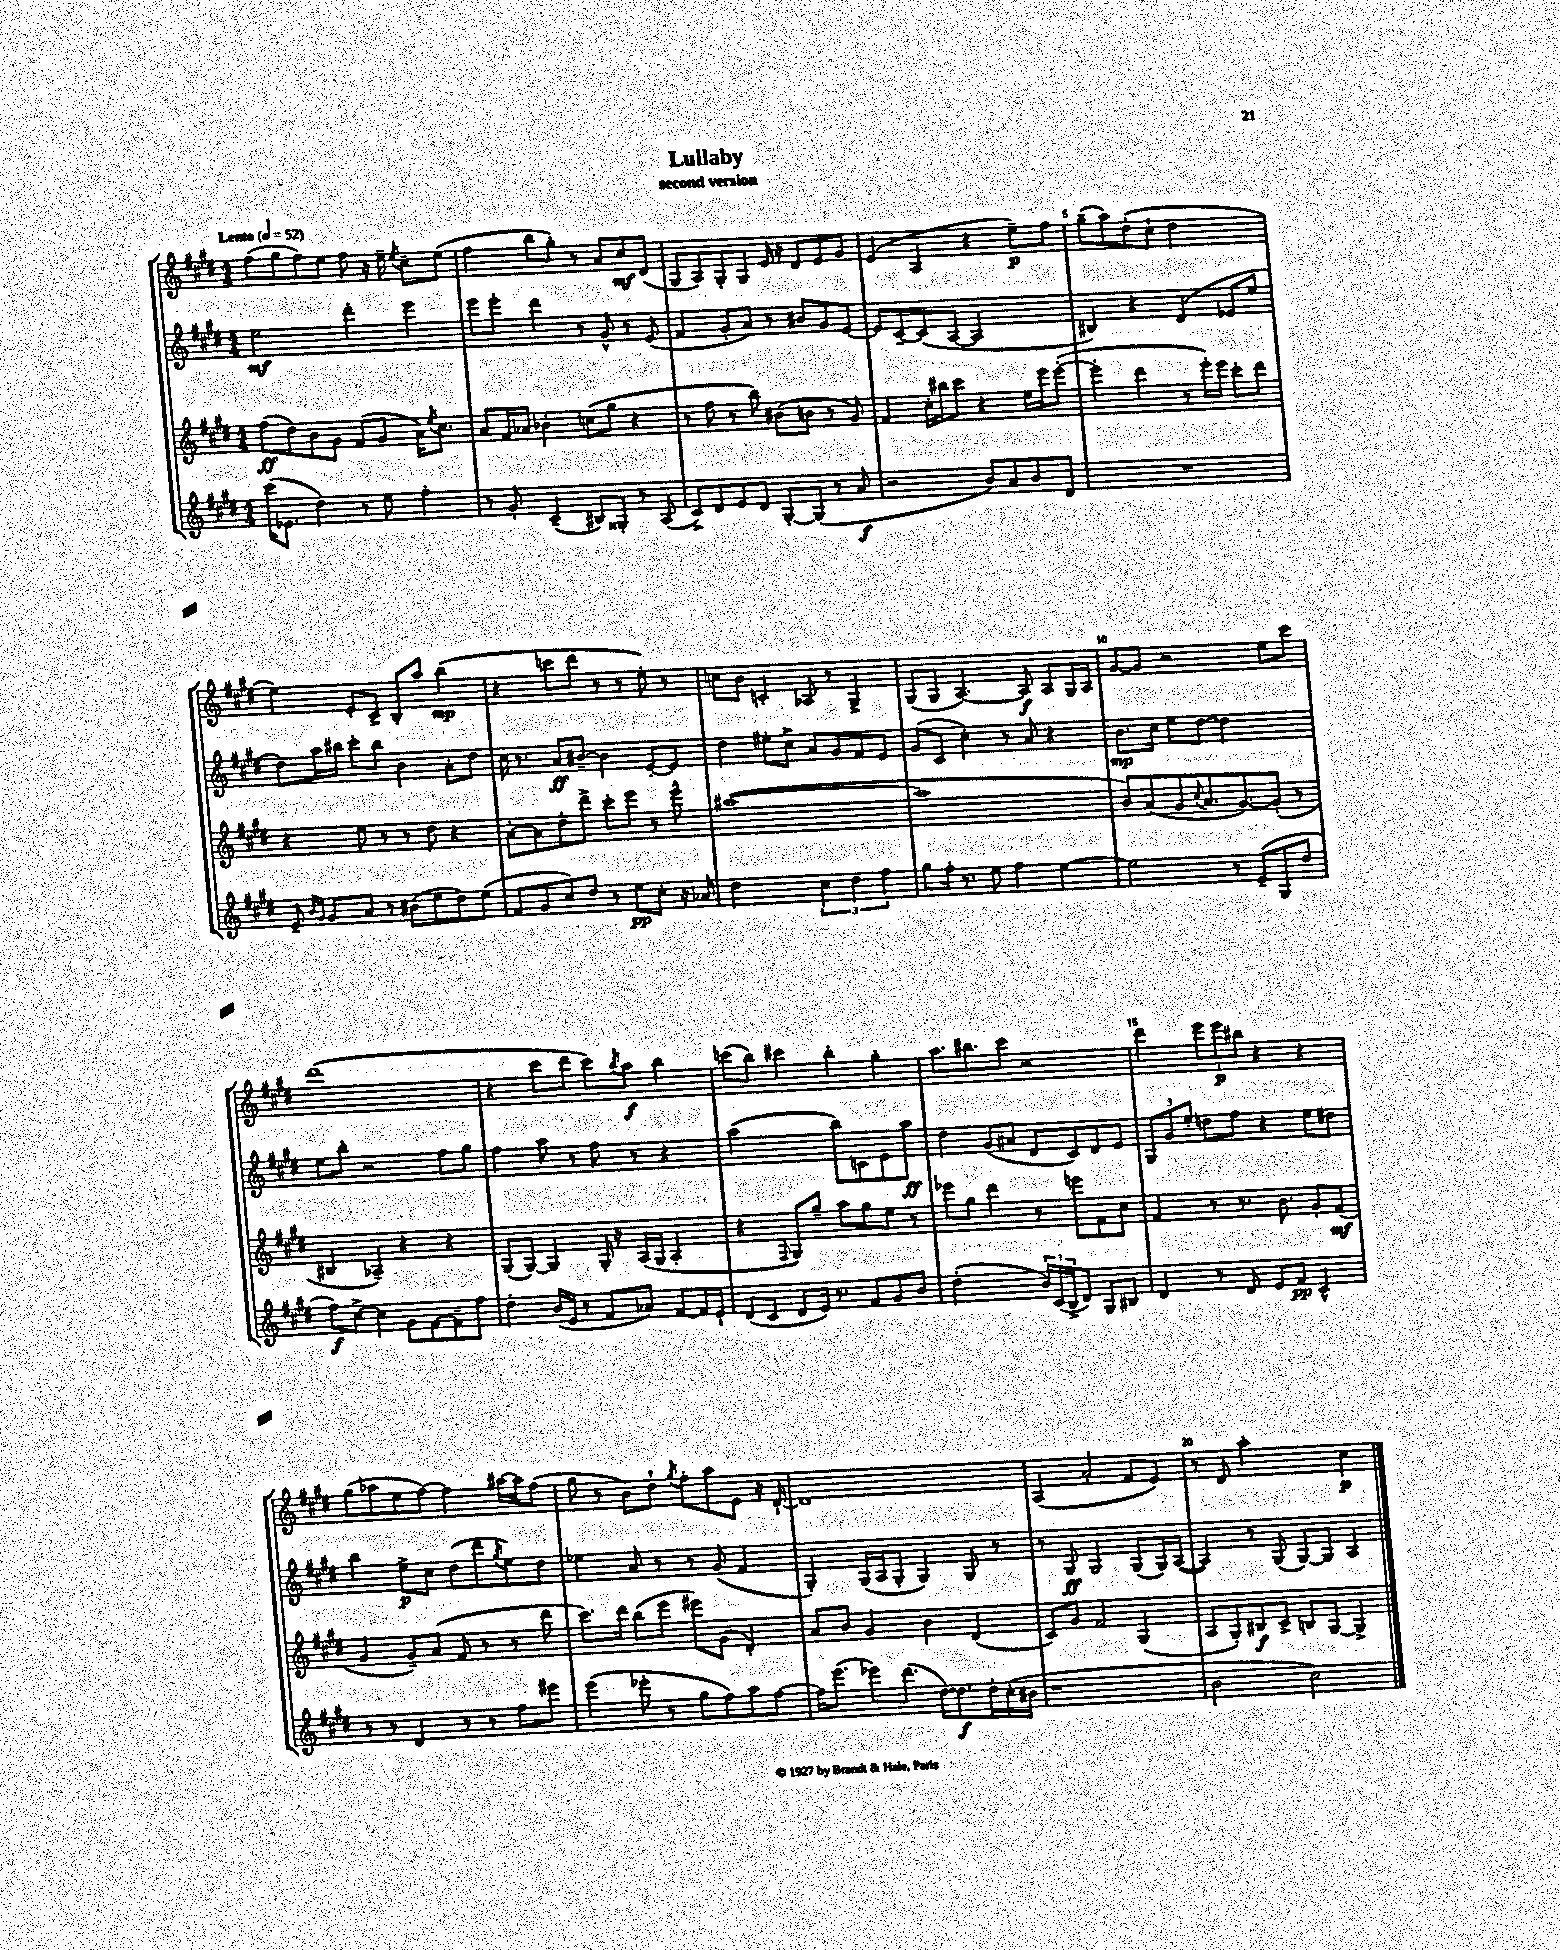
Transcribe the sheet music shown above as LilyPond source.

\header { title = "Lullaby" subtitle = "second version" }
<<
\new StaffGroup <<
\new Staff = "s0" {
    \clef treble \key e \major \numericTimeSignature \time 4/4 \tempo "Lento" 4 = 52
    fis''8( gis''8 fis''8) e''8 fis''8 r16 e''16-- \acciaccatura { e''8 } cis''8-- e''8( |
    fis''4 b''8 gis''8-.) r8 a'8 cis''8\mf dis'8( |
    gis8 a8) gis8-. gis8 e'16 r16 dis'8 e'8 gis'8 |
    e'4( a4 r4 e''8--\p) fis''8 |
    gis''8--( a''8) dis''8-.( cis''8-! dis''2 |
    e''4) e'8-. cis'8-> b8-. a''8 b''4\mp( |
    r4 c'''8 dis'''8 r8 r8 e''8-.) r8 |
    c''8 b'8 c'4-. aes8 r8 gis4-> |
    gis8( gis8 a4.~) a8\f a8 gis16 a16 |
    gis'8~ gis'8 r2 e''8 cis'''8 |
    dis'''1( |
    r4 cis'''8 dis'''8 cis'''8) \acciaccatura { b''8 } a''8\f b''4 |
    c'''8( b''8) cis'''4 b''4-. gis''4-. |
    a''8. bis''8. cis'''8 r2 |
    dis'''4 \tuplet 3/2 { e'''8 e'''8\p bis''8 } r4 r4 |
    gis''8( aes''8 e''8 fis''8~) fis''4 ais''16~ ais''16 fis''8( |
    gis''8 r8 b'8) dis''8-! \acciaccatura { gis''8 } fis''8-. a''8 e'8 r16 dis'16~-! |
    dis'1 |
    a4( a'2-. fis'8 e'8) |
    r8 dis'8 a''2-. cis''4\p \bar "|." |
}
\new Staff = "s1" {
    \clef treble \key e \major \numericTimeSignature \time 4/4
    e''2\mf dis'''4-. e'''4 |
    e'''8 e'''8-. dis'''4 r8 gis'8-^ r8 e'8( |
    fis'4 gis'8-. a'8) r8 bis'8 gis'8 e'8~ |
    e'8 cis'8~-- cis'8( a8~ a2 |
    bis4) r4 dis'4( ees'8 e''8 |
    dis''8) a''16 bis''16 cis'''8-. bis''8 b'4 a'8-. dis''8 |
    cis''16 r8. a'8\ff bis'8~-- bis'4 e'8~-. e'8 |
    dis''4 eis''8-. cis''8-> a'8 gis'8 fis'8 e'8 |
    gis'8( cis'8 cis''4-.) r8 a'8 r4 |
    b'8.\mp cis''16 e''8 dis''8~ dis''2 |
    e''8 b''8-. r2 fis''8 gis''8 |
    fis''4 a''8 r8 fis''8 r8 r4 |
    a''2( b''8) c'8 e'8 a''8\ff |
    dis''4 gis'8( ais'8 dis'8 cis'8) dis'8 e'8 |
    \tuplet 3/2 { gis8 gis'8 e''8-. } d''8 fis''8 r4 e''8 dis''8 |
    b''4 e''8->\p cis''8 dis''8( dis'''8 \acciaccatura { gis''8 } e''8) dis''8 |
    ees''4 a'8 r8 r8 gis'8( fis'4 |
    gis4-.) gis16( a16 gis8-. gis4) gis8 r8 |
    r8 gis8\ff gis2 gis8( gis16) a16~( |
    a4) r8 gis8( gis8~) gis8 a4 \bar "|." |
}
\new Staff = "s2" {
    \clef treble \key e \major \numericTimeSignature \time 4/4
    fis''8\ff( dis''8) b'8 gis'8 fis'8( gis'8 a'16) \acciaccatura { e''8 } cis''8. |
    a'8 fis'16 aes'16 bes'4-. c''8( gis''8 r4 |
    r8 fis''8 r8 b''8) bis'8( b'8 r8 gis'8) |
    fis'4 cis''16-. bis''16 cis'''8 r4 e''16 e'''16 e'''8~-.( |
    e'''4-. dis'''4 r8 e'''16-.) e'''16 cis'''8-. dis'''8 |
    r4 e''8 r8 r8 dis''8 r4 |
    a'8~-. a'8 dis''8-. dis'''8-> cis'''8-. e'''8 r8 e'''8-^ |
    ais''1~( |
    ais''1 |
    b'8) a'8( gis'8 \appoggiatura { cis''8 } a'8. gis'8.~) gis'8-.( r8 |
    bis4 aes4--) r4 r4 |
    gis8( gis8~) gis4 gis16-. r16 a16( gis16 a4-. |
    r4 \appoggiatura { fis8 } gis8) gis''8-- a''8 gis''8 e''8 r8 |
    ees'''8 gis''8 dis'''4 r8 e'''8 fis'8 cis''8 |
    fis'4 r8 r8. b'8. gis'8-. fis'8\mf( |
    gis'4 gis'8--) a'8( fis'8 r8 r8 dis'''8 |
    cis'''8.) dis'''16 b''8( e'''8 eis'''8) gis'8( dis'4-.) |
    a'8 b'8 gis'4 b'4 dis'4( |
    cis'8) gis'8 fis'2 gis4( |
    a8 gis8-.) bis8\f cis'8-> b8 gis8~ gis4-> \bar "|." |
}
\new Staff = "s3" {
    \clef treble \key e \major \numericTimeSignature \time 4/4
    cis'''16( ees'8. dis''4) r8 e''8 fis''4-. |
    r8 gis'8-. cis'4--( bis8) gisis8-. r8 a8( |
    cis'8->) dis'8 e'8 dis'8 gis8~-. gis8( r8 a'8\f |
    r2 b'8) a'8 b'8 dis'8 |
    R1 |
    e'8-- \grace { b'16 gis'16 } gis'8 a'8 r8 bis'8( e''8 dis''8) e''8( |
    fis'8 gis'8 cis''8) dis''8 r8 e''8\pp cis''8-. r16 aes'16 |
    dis''2 \tuplet 3/2 { cis''4 dis''4 fis''4 } |
    gis''8 fis''16-. r8. e''8 fis''4 e''4~ |
    e''2 r8 e'8--( gis8 dis''8 |
    fis''8\f) cis''8~-> cis''4 gis'8 fis'8~ fis'8-- fis''8 |
    dis''4-. b'16( e'16 r8 fis'8 aes'8) fis'8~ fis'16 e'16-! |
    dis'8( cis'8 dis'8 e'16) r8. fis'8 gis'8 b'8 |
    dis''2-.( \tuplet 3/2 { b'16) cis'16( b16-> } dis'8) gis8 bis8 |
    dis'4 r8 dis'8 e'8 fis'8\pp cis'4-^ |
    r8 r8 dis'4 r8 r8 fis''8 eis'''8 |
    e'''4( ees'''8-. r8 gis''8 fis''8) a''8 fis''8~ |
    fis''16 e'''8.( ees'''8) dis'''8.( dis''16~) dis''8.\f dis''16-. cis''16-.( bis'16 |
    r1 |
    b'2 cis''2) \bar "|." |
}
>>
>>
\layout { \context { \Score \override BarNumber.break-visibility = ##(#f #t #t) barNumberVisibility = #(every-nth-bar-number-visible 5) } }
